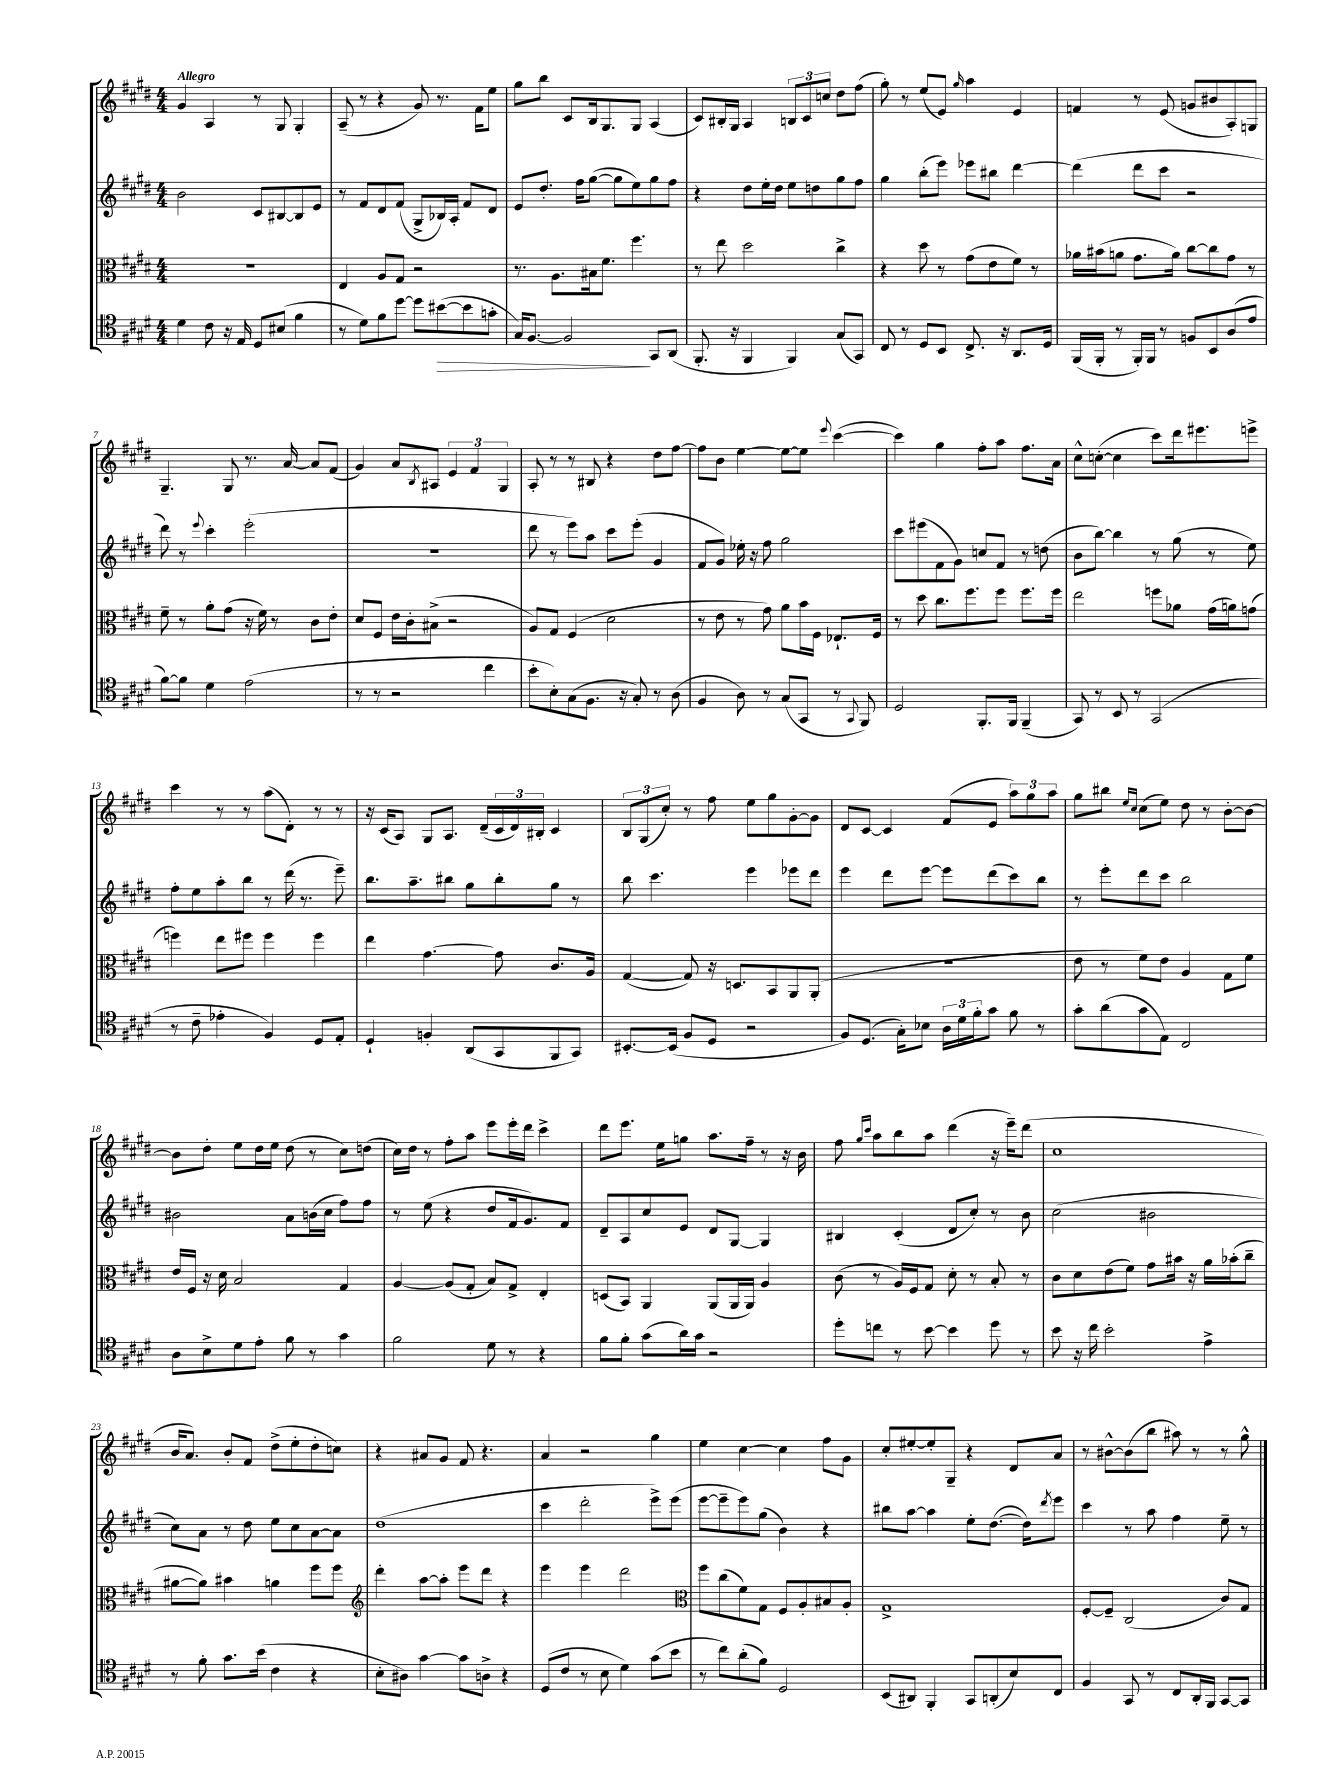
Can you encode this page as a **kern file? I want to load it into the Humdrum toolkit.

**kern	**kern	**kern	**kern
*staff4	*staff3	*staff2	*staff1
*clefC4	*clefC3	*clefG2	*clefG2
*k[f#c#g#d#]	*k[f#c#g#d#]	*k[f#c#g#d#]	*k[f#c#g#d#]
*M4/4	*M4/4	*M4/4	*M4/4
4d#	1r	2b	4g#
8c#	.	.	4A
16r	.	.	.
16E	.	.	.
8D#	.	8c#	8r
(8B#	.	[8B#	8G#
4f#	.	8B#]	4G#'
.	.	8e	.
=	=	=	=
8r	4E	8r	(8A~
8d#)	.	8f#	8r
8f#	8A	8d#	4r
[8dd#	8G#	(8f#	.
8dd#]	2r	8G#^	8g#)
([8b#	.	16B-)	8.r
.	.	16A'	.
8b#]	.	8f#	.
.	.	.	16f#
8g'	.	8d#	8ee
=	=	=	=
16G#)	8.r	8e	8gg#
[8.F#	.	.	.
.	.	8.dd#'	8bb
.	8.A	.	.
2F#]	.	.	8c#
.	.	16ff#	.
.	16B#	([8gg#	16B
.	8.f#	.	8.G#
.	.	8gg#]	.
.	4.ff#	8ee)	8G#
8GG#	.	8gg#	(4A
(8AA	.	8ff#	.
=	=	=	=
8.FF#'	8r	4r	8c#)
.	8ee	.	16B#'
16r	.	.	16G#
4FF#	2dd#	8dd#	4A
.	.	16ee'	.
.	.	16dd#	.
4FF#)	.	8ee	12B
.	.	.	12c#
.	.	8dd	.
.	.	.	12cc
(8G#	4cc#^	8gg#	8dd#
8GG#)	.	8ff#	(8ff#
=	=	=	=
8C#	4r	4gg#	8gg#')
8r	.	.	8r
8D#	8dd#	(8bb'	(8ee
8BB	8r	8eee)	8e)
.	.	.	16qqgg#
8.C#^	(8g#	8eee-	4aa
.	8e	8bb#	.
16r	.	.	.
8.AA	8f#)	[4ddd#	4e
.	8r	.	.
16D#	.	.	.
=	=	=	=
(16FF#	16a-	(4ddd#]	4f
16FF#'	(16b#	.	.
8r	8a	.	.
16FF#')	8.g#	8ddd#	8r
16FF#	.	.	.
8r	.	8ccc#	(8e
.	16a)	.	.
8F	[8cc#	2r	8g
8BB	8cc#]	.	8b#
(8A	8g#	.	8A')
8e	8r	.	8G
=	=	=	=
[8f#)	8f#~	8ddd#)	4.G#~
8f#]	8r	8r	.
.	.	8qqeee	.
4d#	8a'	4ccc#'	.
.	(8g#	.	8G#
(2e	16r	(2eee'	8.r
.	16f#)	.	.
.	8r	.	.
.	.	.	[16a
.	8c#	.	8a]
.	8e'	.	(8f#
=	=	=	=
8r	8d#	1r	4g#)
8r	8F#	.	.
2r	16e	.	8a
.	16c#'	.	.
.	.	.	8qB
.	(8B#^	.	8A#
.	2r	.	6e
.	.	.	6f#
4cc#	.	.	.
.	.	.	6G#
=	=	=	=
8b'	8A)	8ddd#	8A'
8B')	8G#	8r	8r
(8G#	(4F#	8eee)	8r
8.F#	.	8aa	8B#
.	2d#	8ccc#	4r
16r	.	.	.
8G#')	.	(8eee'	.
8r	.	4g#	8dd#
(8A	.	.	[8ff#
=	=	=	=
4F#	8r	8f#	8ff#]
.	8e	8g#)	8b
8A)	8r	16ee-'	[4ee
.	.	16r	.
8r	8g#)	8ff#	.
(8G#	8a	2gg#	8ee_
8GG#	16b	.	8ee]
.	16F#	.	.
.	.	.	8qqeee
8r	8.E-`	.	([4ccc#
8qqGG#	.	.	.
8FF#)	.	.	.
.	16F#	.	.
=	=	=	=
2D#	8r	8ccc#	4ccc#])
.	8dd#	(8eee#	.
.	8.cc#	8f#	4gg#
.	.	8g#)	.
.	8.ff#	.	.
8.FF#'	.	8cc	8ff#'
.	8ff#	8f#	8aa
16FF#	.	.	.
(4FF#~	8.ff#	8r	8.ff#
.	.	(8dd	.
.	16ff#	.	16a
=	=	=	=
8GG#)	2ee	8b	8cc#^^
8r	.	[8bb)	([8cc'
8BB	.	4bb]	4cc]
8r	.	.	.
(2GG#	8ff	8r	8ccc#)
.	8a-	(8gg#	16ddd#
.	.	.	8.eee#
.	(16g#	8r	.
.	16a)	.	.
.	(8g	8ee)	8eee^
=	=	=	=
8r	4ff)	8ff#'	4ccc#
8c#~	.	8ee	.
4e-'	8ee	8aa'	8r
.	8ff#	8bb	8r
4F#)	4ff#	8r	(8aa
.	.	(16ddd#	8d#')
.	.	8.r	.
8D#	4ff#	.	8r
8E'	.	8eee~)	8r
=	=	=	=
4D#`	4ee	8.bb	16r
.	.	.	(16c#
.	.	.	8A)
.	.	8.aa~	.
4F'	[4.g#	.	8G#
.	.	8bb#	8.A
(8AA	.	8gg#	.
.	.	.	(16d#~
8GG#	8g#]	8bb#'	24c#
.	.	.	24d#)
.	.	.	24B#'
8FF#	8.c#	8gg#	4c#
8GG#)	.	8r	.
.	16A	.	.
=	=	=	=
[8.BB#'	([4G#	8bb	12B
.	.	.	(12G#
.	.	4.ccc#	.
.	.	.	12cc#')
(16BB#]	.	.	.
8F#	8G#])	.	8r
8D#	16r	.	8ff#
.	8.D	.	.
2r	.	4eee	8ee
.	8BB	.	8gg#
.	8AA	8eee-	[8g#'
.	(8AA'	8ddd#	8g#]
=	=	=	=
8F#)	1r	4eee	8d#
(8.D#	.	.	[8c#
.	.	8ddd#	4c#]
16G#')	.	.	.
8B-	.	[8eee	.
24A	.	8eee]	(8f#
24d#	.	.	.
24f#'	.	.	.
8g#	.	(8ddd#	8e
8f#	.	8ccc#)	12aa)
.	.	.	12gg#
8r	.	8bb	.
.	.	.	12aa
=	=	=	=
8g#'	8e	8r	8gg#
(8a	8r	8eee'	8bb#
.	.	.	16qqee
.	.	.	16qqcc#
8g#	8f#)	8ddd#	(8cc#
8E)	8e	8ccc#	8ee)
2C#	4A	2bb	8dd#
.	.	.	8r
.	8G#	.	[8b'
.	8f#	.	8b_
=	=	=	=
8A	16e	2b#	8b]
.	16F#	.	.
8B^	16r	.	8dd#'
.	16d#	.	.
8d#	2B	.	8ee
8e'	.	.	16dd#
.	.	.	16ee
8f#	.	8a	(8dd#
8r	.	(16b	8r
.	.	16cc#	.
4g#	4G#	8ff#)	8cc#)
.	.	8ff#	(8dd
=	=	=	=
2f#	[4A	8r	16cc#)
.	.	.	16dd#
.	.	(8ee	8r
.	(8A]	4r	8ff#'
.	8G#'	.	8aa
8d#	8B)	8dd#	8eee
8r	8G#^	16f#	16eee'
.	.	8.g#)	16ddd#
4r	4E'	.	4ccc#^
.	.	8f#	.
=	=	=	=
8f#	(8D	8d#~	8ddd#
8f#'	8BB)	8A	8.eee
(8g#	4AA	8cc#	.
.	.	.	16ee
16a)	.	8e	8gg
16g#	.	.	.
2r	(8AA	8d#	8.aa
.	16AA	[8G#	.
.	16AA)	.	16ff#~
.	4A	4G#]	8r
.	.	.	16r
.	.	.	16b
=	=	=	=
8dd#'	(8c#	4B#	8ff#
.	.	.	16qqgg#
.	.	.	16qqccc#
8cc	8r	.	8aa
8r	16A)	(4c#'	8bb
.	16F#	.	.
[8b	8G#	.	8aa
4b]	8d#'	8d#	(4ddd#
.	8r	8cc#')	.
8dd#	8B'	8r	16r
.	.	.	16eee~)
8r	8r	8b	(8ddd#
=	=	=	=
8b	8c#	(2cc#	1cc#
16r	8d#	.	.
16cc#	.	.	.
2b'	(8e	.	.
.	8f#)	.	.
.	8g#	2b#	.
.	16b#	.	.
.	16r	.	.
4e^	16a	.	.
.	(16b-'	.	.
.	8cc#~	.	.
=	=	=	=
8r	[8a#	8cc#)	16b
.	.	.	8.a)
8f#'	8a#])	8a	.
8.g#	4b#	8r	8b'
.	.	8dd#	8f#
(16b	.	.	.
4c#	4a	8ee	(8dd#^
.	.	8cc#	8ee'
4r	8ff#	[8a	8dd#'
.	8ff#	8a]	8cc)
=	=	=	=
*	*clefG2	*	*
8B'	4ddd#'	(1dd#	4r
8A#)	.	.	.
[4g#	[8aa	.	8a#
.	8aa']	.	8g#
8g#]	8eee	.	8f#
8A^	8ddd#	.	4.r
4r	4r	.	.
=	=	=	=
(8D#	4eee	4ccc#	4a
8c#	.	.	.
8r	4eee	2ddd#'	2r
8B	.	.	.
4d#)	2ddd#	.	.
(8g#	.	8eee^)	4gg#
8b	.	(8eee	.
=	=	=	=
*	*clefC3	*	*
8r	8ff#	[8eee	4ee
8cc#)	(8cc#	8eee~]	.
(8a'	8f#)	8eee)	[4cc#
8f#)	8G#	(8gg#	.
2D#	8F#	4b)	4cc#]
.	8A'	.	.
.	8B#	4r	8ff#
.	8A'	.	8g#
=	=	=	=
(8BB	1G#^	8bb#	8cc#'
8AA#)	.	[8aa	[8ee#'
4FF#'	.	4aa]	8ee#']
.	.	.	8G#~
8GG#	.	8ee'	4r
(8AA'	.	([8.dd#	.
8B)	.	.	8d#
.	.	16dd#])	.
.	.	8qddd#	.
8C#	.	8eee	8a
=	=	=	=
4F#	[8F#'	4ccc#	8r
.	8F#~]	.	[8b#^^
8GG#	(2C#	8r	(8b#]
8r	.	8aa	8bb
8C#	.	4ff#	8aa#)
16AA'	.	.	8r
16FF#	.	.	.
[8GG#	8c#)	8ee~	8r
8GG#]	8G#	8r	8gg#^^
==	==	==	==
*-	*-	*-	*-
